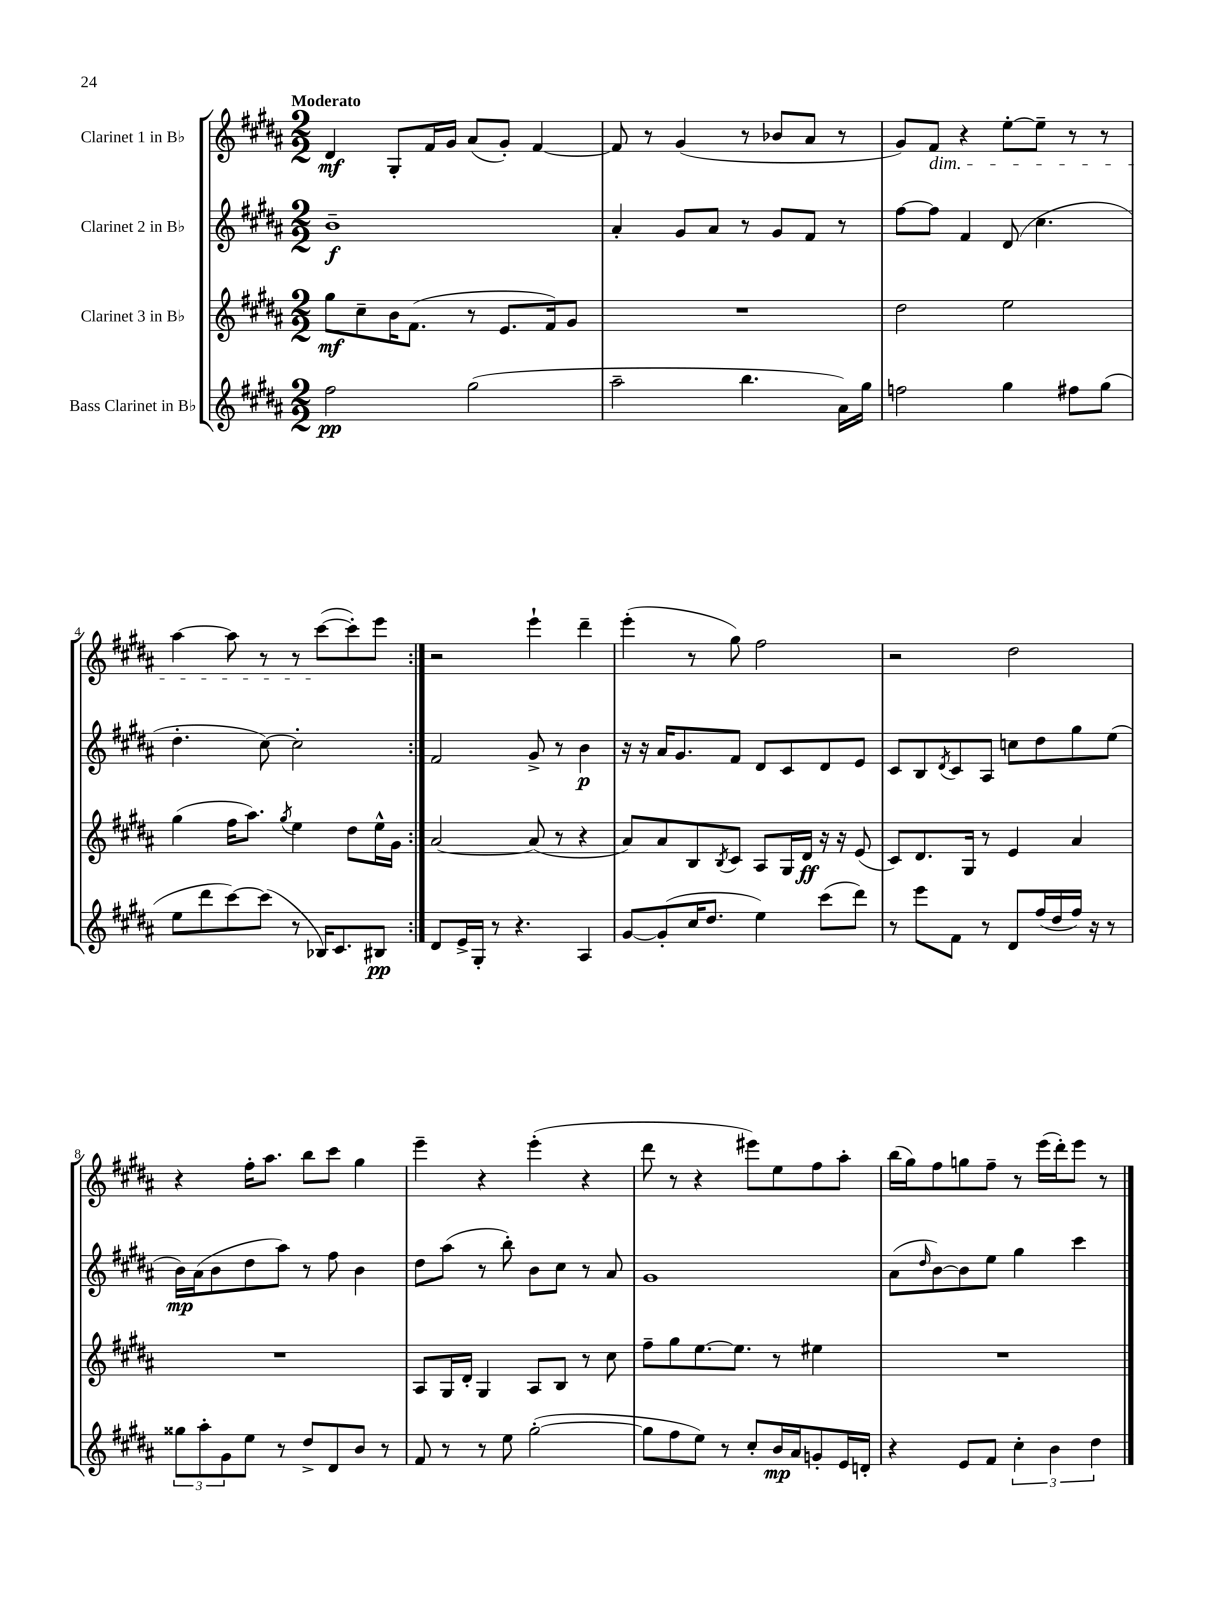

**kern	**kern	**kern	**kern
*staff4	*staff3	*staff2	*staff1
*clefG2	*clefG2	*clefG2	*clefG2
*k[f#c#g#d#a#]	*k[f#c#g#d#a#]	*k[f#c#g#d#a#]	*k[f#c#g#d#a#]
*M2/2	*M2/2	*M2/2	*M2/2
2ff#	8gg#	1b~	4d#
.	8cc#~	.	.
.	16b	.	8G#'
.	(8.f#	.	.
.	.	.	16f#
.	.	.	16g#
(2gg#	8r	.	(8a#
.	8.e	.	8g#')
.	.	.	[4f#
.	16f#)	.	.
.	8g#	.	.
=	=	=	=
2aa#~	1r	4a#'	8f#]
.	.	.	8r
.	.	8g#	(4g#
.	.	8a#	.
4.bb	.	8r	8r
.	.	8g#	8b-
.	.	8f#	8a#
16a#)	.	8r	8r
16gg#	.	.	.
=	=	=	=
2ff	2dd#	[8ff#	8g#)
.	.	8ff#]	8f#
.	.	4f#	4r
4gg#	2ee	(8d#	[8ee'
.	.	4.cc#	8ee~]
8ff#	.	.	8r
(8gg#	.	.	8r
=	=	=	=
8ee	(4gg#	4.dd#'	[4aa#
8ddd#	.	.	.
[8ccc#)	16ff#	.	8aa#]
.	8.aa#)	.	.
(8ccc#]	.	[8cc#)	8r
.	8qgg#	.	.
8r	4ee	2cc#']	8r
16B-)	.	.	([8ccc#
8.c#	.	.	.
.	8dd#	.	8ccc#'])
8B#	16ee^^	.	8eee
.	16g#	.	.
=:|!	=:|!	=:|!	=:|!
8d#	[2a#	2f#	2r
16e^	.	.	.
16G#'	.	.	.
8r	.	.	.
4.r	.	.	.
.	(8a#]	8g#^	4eee`
.	8r	8r	.
4A#	4r	4b	4ddd#~
=	=	=	=
[8g#	8a#)	16r	(4eee'
.	.	16r	.
(8g#']	8a#	16a#	.
.	.	8.g#	.
16cc#	8B	.	8r
8.dd#	.	.	.
.	8qB	.	.
.	8c#	8f#	8gg#)
4ee)	8A#	8d#	2ff#
.	16G#	8c#	.
.	16d#	.	.
(8ccc#	16r	8d#	.
.	16r	.	.
8ddd#)	(8e	8e	.
=	=	=	=
8r	8c#)	8c#	2r
8eee	8.d#	8B	.
.	.	8qd#	.
8f#	.	8c#	.
.	16G#	.	.
8r	8r	8A#	.
8d#	4e	8cc	2dd#
(16ff#	.	8dd#	.
16dd#	.	.	.
16ff#)	4a#	8gg#	.
16r	.	.	.
8r	.	(8ee	.
=	=	=	=
12gg##	1r	16b)	4r
.	.	(16a#	.
12aa#'	.	.	.
.	.	8b	.
12g#	.	.	.
8ee	.	8dd#	16ff#'
.	.	.	8.aa#
8r	.	8aa#)	.
8dd#^	.	8r	8bb
8d#	.	8ff#	8ccc#
8b	.	4b	4gg#
8r	.	.	.
=	=	=	=
8f#	8A#	8dd#	4eee~
8r	16G#	(8aa#	.
.	16d#'	.	.
8r	4G#	8r	4r
8ee	.	8bb')	.
([2gg#'	8A#	8b	(4eee'
.	8B	8cc#	.
.	8r	8r	4r
.	8cc#	8a#	.
=	=	=	=
8gg#]	8ff#~	1g#	8ddd#
8ff#	8gg#	.	8r
8ee)	[8.ee	.	4r
8r	.	.	.
.	8.ee]	.	.
8cc#'	.	.	8eee#)
16b	8r	.	8ee
16a#	.	.	.
8g'	4ee#	.	8ff#
16e	.	.	8aa#'
16d'	.	.	.
=	=	=	=
4r	1r	(8a#	(16bb
.	.	.	16gg#)
.	.	16qqdd#	.
.	.	[8b)	8ff#
8e	.	8b]	8gg
8f#	.	8ee	8ff#~
6cc#'	.	4gg#	8r
.	.	.	(16eee
6b	.	.	.
.	.	.	16ddd#')
.	.	4ccc#	8eee
6dd#	.	.	.
.	.	.	8r
==	==	==	==
*-	*-	*-	*-
